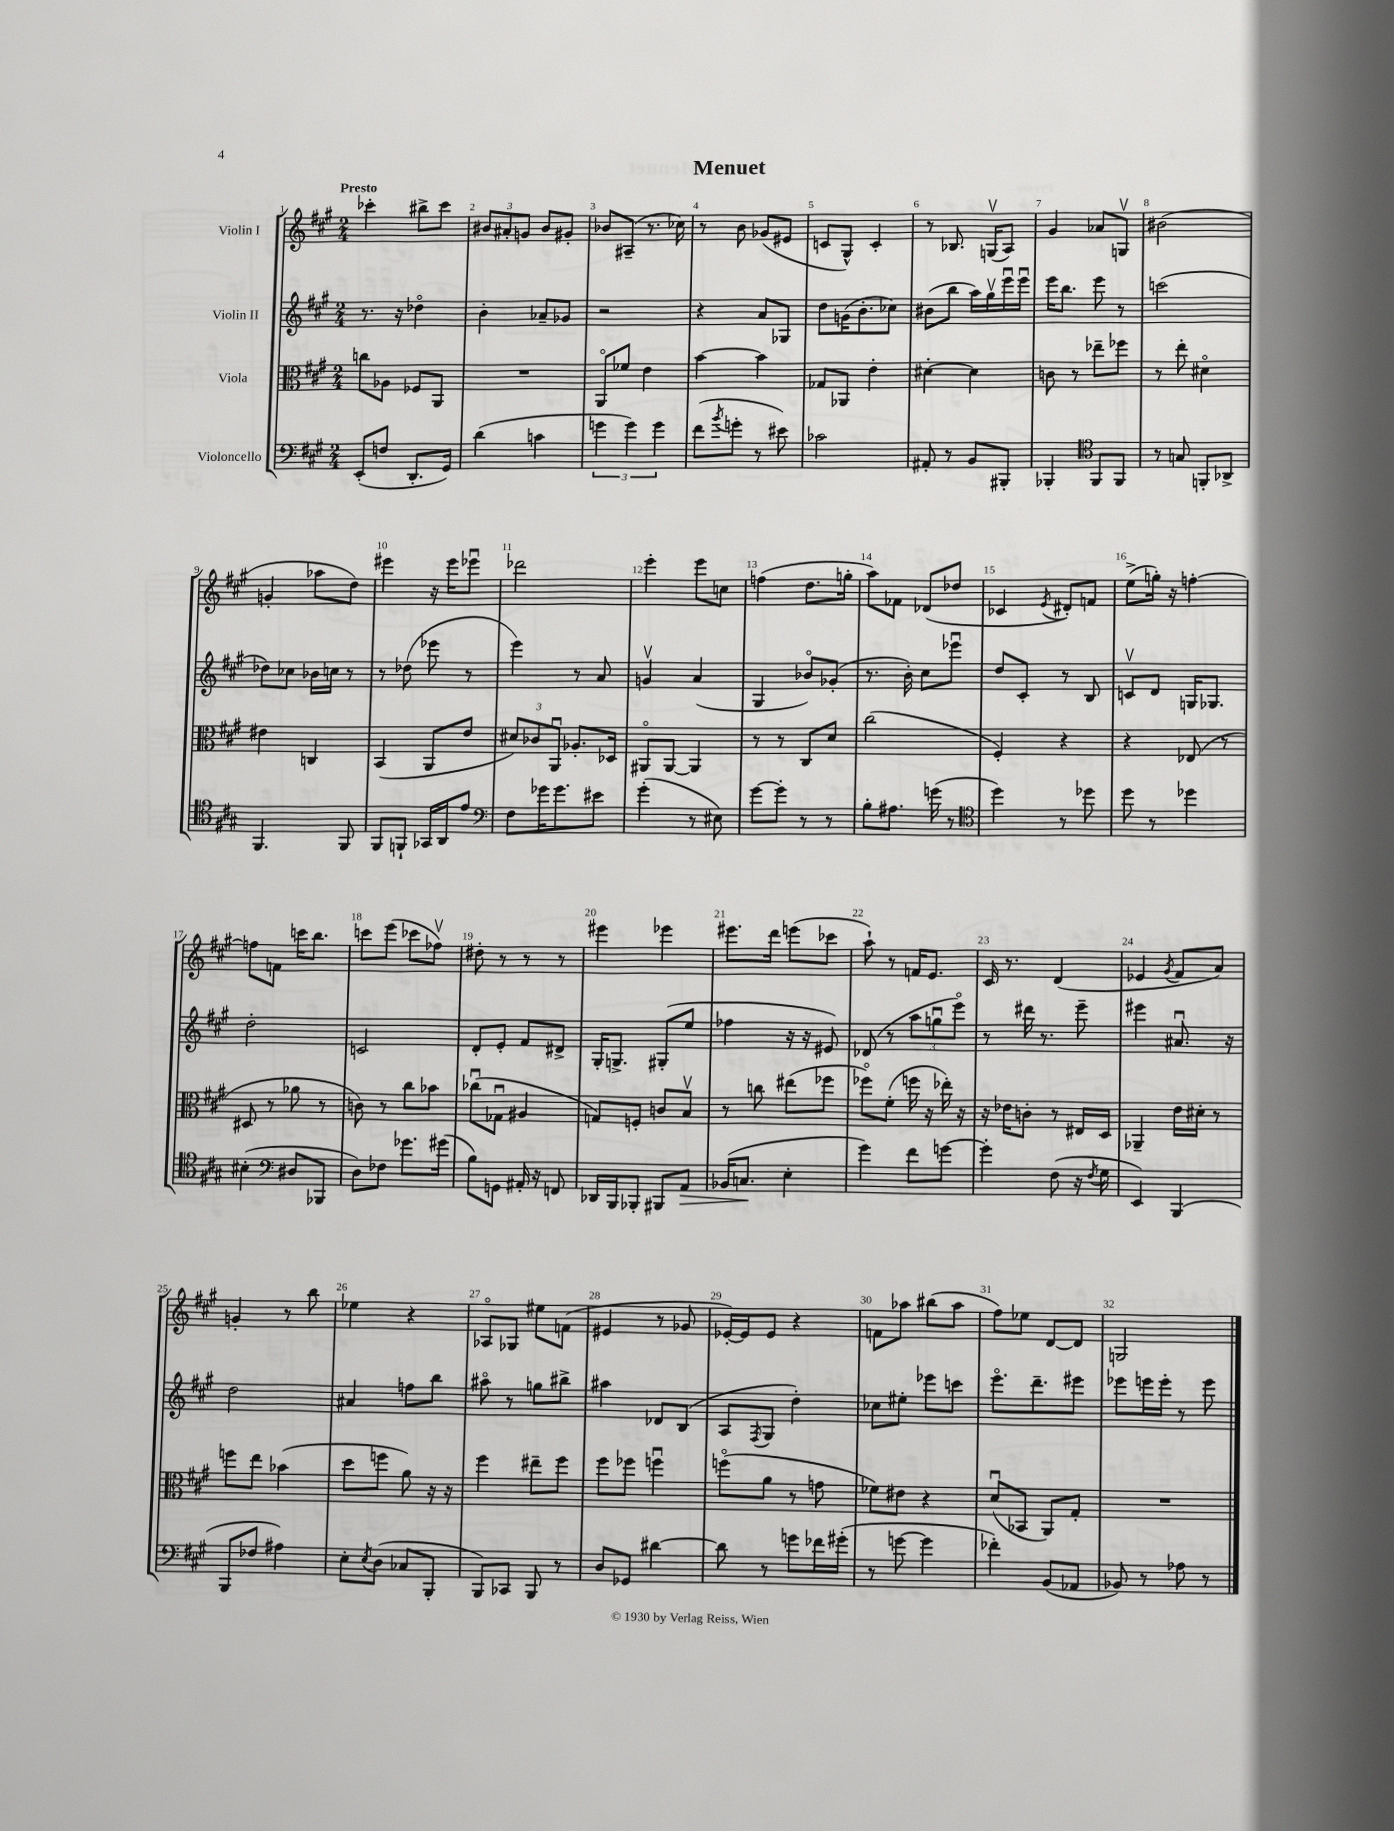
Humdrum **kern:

**kern	**kern	**kern	**kern
*staff4	*staff3	*staff2	*staff1
*clefF4	*clefC3	*clefG2	*clefG2
*k[f#c#g#]	*k[f#c#g#]	*k[f#c#g#]	*k[f#c#g#]
*M2/4	*M2/4	*M2/4	*M2/4
(8EE'	8cc	8.r	4ccc-'
8F	8A-	.	.
.	.	16r	.
8.DD'	8F-	4dd-o	8bb#^
.	8AA	.	8ccc-
16GG#)	.	.	.
=	=	=	=
(4d	2r	4b'	12b#
.	.	.	12a#'
.	.	.	12g
4c	.	8a-~	8b#
.	.	8g-	8g#'
=	=	=	=
6g	8AAo	2r	8b-
.	8f-	.	(8A#~
6g)	.	.	.
.	4e	.	8.r
6g	.	.	.
.	.	.	16cc-)
=	=	=	=
(8f#	[4b	4r	8r
8qb	.	.	.
8g'	.	.	8b
8r	4b]	8a	(8g-
8e#)	.	8G-	8e#
=	=	=	=
2c-	8G-	8dd	8c
.	8AA-	(16g	8G#^^)
.	.	8.b'	.
.	4e'	.	4c'
.	.	8cc-)	.
=	=	=	=
8AA#'	[4d#'	(8b#	8r
8r	.	8bb	8.B-
8BB	4d#]	16aa)	.
.	.	16gg#v	(16Gv
8BBB#'	.	16eeeu	8A)
.	.	16eeeu	.
=	=	=	=
4BBB-'	8c	16eee	4g#
.	.	8.bb	.
.	8r	.	.
*clefC4	*	*	*
8FF#	8ee-~	8eee	8a-
8FF#	8ff-	8r	8Gv
=	=	=	=
8r	8r	(2ccc	(2b#
8G	8ee'	.	.
8FF'	4d#o	.	.
8AA-^	.	.	.
=	=	=	=
4.FF#	4e#	8dd-)	4g'
.	.	8cc-	.
.	4C	16b-	8aa-
.	.	16cc	.
8FF#	.	8r	8dd)
=	=	=	=
8FF#	(4BB	8r	4eee#
8FF`	.	(8dd-	.
16GG-	8AA	8eee-	16r
16AA	.	.	16eee#
8e	8e	8r	8eee-u
=	=	=	=
*clefF4	*	*	*
8F#	12d#)	4eee)	2ddd-
.	12c-	.	.
16g-	.	.	.
.	12AAu	.	.
8.g-	.	.	.
.	8.A-'	8r	.
8e#	.	8a	.
.	16D-	.	.
=	=	=	=
(4g#'	8AA#o	4gv	4eee'
.	[8AA#	.	.
8r	4AA#]	(4a	8eee
8E#)	.	.	8cc
=	=	=	=
[8g#	8r	4G#	(4ff
8g#']	8r	.	.
8r	8C#	8b-o)	8.dd
8r	8d	(8g-'	.
.	.	.	16gg'
=	=	=	=
8B'	(2cc#	8.r	8aa)
8.A#	.	.	8f-
.	.	16b')	.
.	.	8cc#	(8d-
(16g	.	.	.
8r	.	8eee-u	8dd-
=	=	=	=
*clefC4	*	*	*
4dd)	4F#')	8dd	4c-
.	.	8c#'	.
.	.	.	8qe
8r	4r	8r	8d#')
8dd-	.	8B	8f
=	=	=	=
8dd	4r	8cv	(8ee^
8r	.	8d	16gg')
.	.	.	16r
4dd-	(8E-	16G	[4ff'
.	.	8.G-	.
.	8r	.	.
=	=	=	=
(4B#'	8D#	2dd'	8ff]
.	8r	.	8f
*clefF4	*	*	*
8D#	8a-	.	16ccc
.	.	.	8.bb
8BBB-	8r	.	.
=	=	=	=
8D)	8c)	2c	8ccc
8F-	8r	.	(8eee
8.g-	8cc#	.	8ccc-
.	8b-	.	8ff-v)
(16g#	.	.	.
=	=	=	=
8B)	(8cc-u	8d'	8dd#'
8GG	8G-u	8e'	8r
16AA#'	4A#	8f#	8r
16r	.	.	.
8FF	.	8d#^	8r
=	=	=	=
16DD-	8G)	16G#'	4eee#
16BBB	.	8.G^	.
8BBB-'	8F'	.	.
8BBB#	8c	(8G#'	4eee-
8AA	8Bv	8ee	.
=	=	=	=
(16BB-	8r	4ff-	8.eee#
8.C	.	.	.
.	8cc	.	.
.	.	.	16ddd
4E'	(8ee#	16r	(8eee
.	.	16r	.
.	8ff-	8e#)	8ccc-
=	=	=	=
4g#)	8ff-o)	(8d-	8aa`)
.	(8f#'	8r	8r
8f#	16ff	12aa	16f
.	16r	.	8.e
.	.	12ggu	.
[8g	16ee-')	.	.
.	.	12eeeo)	.
.	16r	.	.
=	=	=	=
4g']	16r	8r	16c#
.	16e-	.	8.r
.	8c'	16ddd#	.
.	.	8.r	.
(8F#	8r	.	(4d
16r	16E#	8eee~	.
8qF#	.	.	.
16G#	16D	.	.
=	=	=	=
4EE)	4AA-~	4eee#	4e-
.	.	.	8qg#
(4BBB	16e	8.a#u	8f#
.	16d#'	.	.
.	8r	.	8a)
.	.	16r	.
=	=	=	=
8BBB	8ff	2dd	4g'
8F-	8ee	.	.
4A#)	(4b-	.	8r
.	.	.	8bb
=	=	=	=
8E'	8dd	4a#	4ee-
8qE	.	.	.
(8D	8ff	.	.
8C-	8a)	8ff	4r
8BBB'	16r	8bb	.
.	16r	.	.
=	=	=	=
8BBB)	4ff#	8aa#o	8A-o
8CC-	.	8r	8G-
8BBB	8ee#~	8gg	8ee#
8r	8ff#	8bb#^	(8f
=	=	=	=
8D	8ff#	4aa#	4e#
8GG-	8ff-	.	.
[4d#	4ffu	8d-	8r
.	.	(8B	8g-
=	=	=	=
8d#]	(8ffo	8A	[16e-')
.	.	.	16e-]
.	.	8qF#	.
8r	8a	8G#	8e-
8g	8r	4dd')	4r
16f-	8g	.	.
(16g#'	.	.	.
=	=	=	=
8r	8f-)	8cc-	8f
[8g	8e#	8ee#'	8aa-
4g]	4r	8eee-	(8bb#
.	.	8ccc	8aa-
=	=	=	=
4f-')	(8du	8.eeeo	8ff#)
.	8BB-	.	8ee-
.	.	8.ddd~	.
(8BB	8AA)	.	[8d
8AA-	8G#'	8eee#	8d]
=	=	=	=
8BB-)	2r	8eee-	2G
8r	.	16eee	.
.	.	16eee'	.
8A-	.	8r	.
8r	.	8eee	.
==	==	==	==
*-	*-	*-	*-
